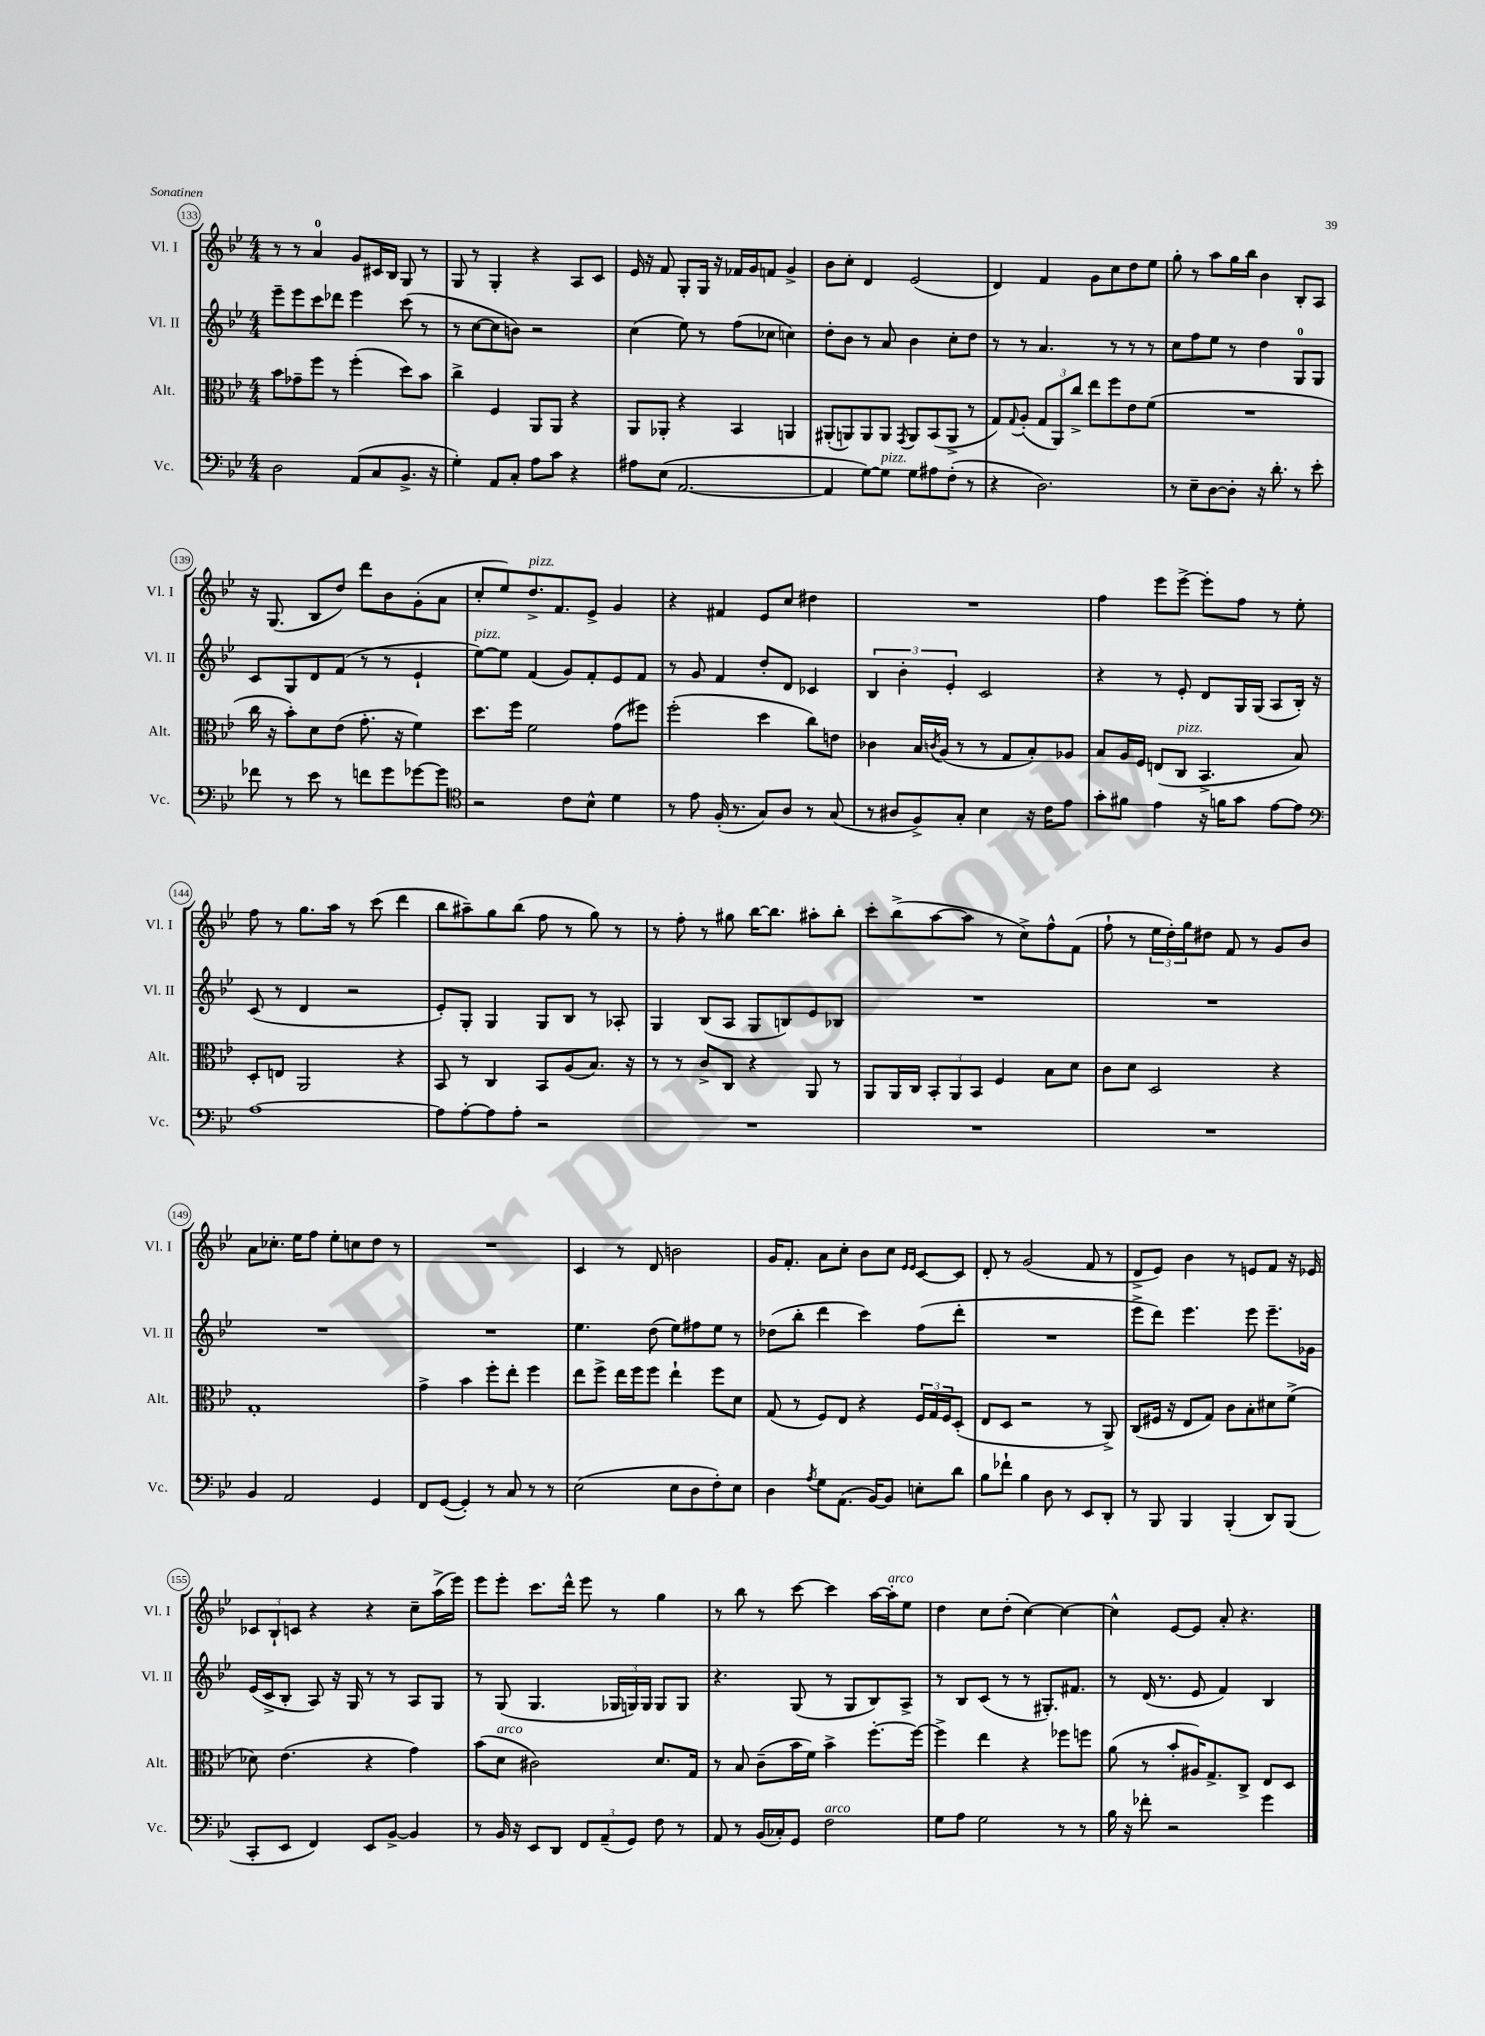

**kern	**kern	**kern	**kern
*part4	*part3	*part2	*part1
*staff4	*staff3	*staff2	*staff1
*I"Vc.	*I"Alt.	*I"Vl. II	*I"Vl. I
*I'Vc.	*I'Alt.	*I'Vl. II	*I'Vl. I
*clefF4	*clefC3	*clefG2	*clefG2
*k[b-e-]	*k[b-e-]	*k[b-e-]	*k[b-e-]
*M4/4	*M4/4	*M4/4	*M4/4
=133	=133	=133	=133
2D\	8b-\L	8eee-~\L	8r
.	8g-X~\	8eee-\	8r
.	8ff\J	8ccc\	4a/
.	8r	8ddd-X\J	.
(8AA/L	(4ff'\	4eee-\	8g/L
8C/	.	.	16c#X/L
.	.	.	16B-/JJ
8.BB-^/J	8dd\L)	(8ccc\	8G/
.	8b-\J	8r	8r
16r	.	.	.
=134	=134	=134	=134
4G'\)	4cc^\	8r	8G/
.	.	[8cc\L	8r
8AA/L	4F/	8cc\]	4G'/
8C'/J	.	8bn\J)	.
8A\L	8AA/L	2r	4r
8c\J	8AA/J	.	.
4r	4r	.	8A/L
.	.	.	8c/J
=135	=135	=135	=135
8A#X\L	8AA/L	(4cc\	16e-/
.	.	.	16r
(8E-\J	8AA-X'/J	.	8f/
[2.AA/	4r	8ee-\)	8G'/L
.	.	8r	16G/Jk
.	.	.	16r
.	4BB-/	(8ff\L	16f-X/LL
.	.	.	16g/J
.	.	8cc-X\J	8fn/J
.	4AAn/	4ccn\)	4g^/
=136	=136	=136	=136
4AA/]	(8AA#X'/L	8dd'\L	8b-\L
.	8AAn/)	8b-\J	8cc'\J
[8G\L)	8AA/	8r	4d/
!LO:TX:a:i:t=pizz.	!	!	!
8G\J]	8AA/J	8a/	.
.	8qGG/	.	.
8G\L	8AA/L	4b-\	(2e-/
8A#X\	(8BB-/	.	.
(8F'\J	8AA^/J	8cc'\L	.
8r	8r	8dd\J	.
=137	=137	=137	=137
4r	8G/L)	8r	4d/)
.	8qqG/	.	.
.	(8A'/J	8r	.
2.D\)	12G/L	4.a/	4f/
.	12AA/)	.	.
.	12cc^/J	.	.
.	8ee-\L	.	8g\L
.	8ff\	8r	8cc\
.	8e-\	8r	8dd\
.	(8f\J	8r	8ee-\J
=138	=138	=138	=138
8r	1r	8cc\L	8gg'\
8E-~\L	.	8ff\	8r
[8D\	.	8ee-\J	8aa\L
8D'\J]	.	8r	16gg\L
.	.	.	16bb-\JJ
16r	.	4dd\	4b-\
8.d'\	.	.	.
8r	.	8G/L	8B-'/L
8e-'\	.	8G/J	8A/J
!!LO:LB:g=z
=139	=139	=139	=139
8f-X\	16cc\	8c/L	16r
.	16r	.	(8.G/
8r	8b-'\L)	8G/	.
8e-\	8d\	8d/	8B-/L
8r	(8e-\J	(8f/J	8dd/J)
8fn\L	8.g'\	8r	8ddd\L
8g\	.	8r	8b-\
.	16r	.	.
[8g-X\	4f\)	4e-`/	(8g'\
8g-\J]	.	.	8a\J
=140	=140	=140	=140
*clefC4	*	*	*
!	!	!LO:TX:a:i:t=pizz.	!
2r	8.dd\L	[8ee-\L)	8cc'/L
.	.	8ee-\J]	8ee-/)
.	16ff\Jk	.	.
!	!	!	!LO:TX:a:i:t=pizz.
.	2f\	(4f/	8.dd^/
.	.	.	8.f/
8c\L	.	8g/L)	.
8B-^^\J	.	8f'/	8e-^/J
4d\	(8g\L	8e-/	4g/
.	8ff#X\J)	8f/J	.
=141	=141	=141	=141
8r	(2ff'\	8r	4r
8e-\	.	8g/	.
(16F'/	.	4f/	4f#X/
8.r	.	.	.
8G/L)	4dd\	8dd'/L	8e-/L
8A/J	.	8d/J	8cc/J
8r	8cc\L)	4c-X/	4dd#X\
(8G/	8en\J	.	.
=142	=142	=142	=142
8r	4c-X\	6B-/	1r
8A#X/L	.	.	.
.	.	6b-'\	.
8F^/)	16B-/LL	.	.
.	8qcn/	.	.
.	(16A/JJ	.	.
.	.	6e-'/	.
8G'/J	8r	.	.
4B-\	8r	2c/	.
.	8G/L	.	.
16r	8B-'/)	.	.
16c\KL	.	.	.
8e-\J	8A-X/J	.	.
=143	=143	=143	=143
8g'\L	8B-/L	4r	4ff\
8f#X\J	16A/L	.	.
.	16F/JJ	.	.
4e-\	(8En/L	8r	8eee-\L
!	!LO:TX:a:i:t=pizz.	!	!
.	8C/J	8e-'/	[8eee-^\J
16r	4.BB-^/	8d/L	8eee-'\L]
16fn\KL	.	.	.
8g\J	.	16G/L	8ff\J
.	.	(16G/JJ	.
[8e-\L	.	8A/L	8r
8e-\J]	8B-/)	16B-'/Jk)	8ee-'\
.	.	16r	.
!!LO:LB:g=z
=144	=144	=144	=144
*clefF4	*	*	*
[1A	8D'/L	(8c/	8ff\
.	8En/J	8r	8r
.	2AA/	4d/	8.gg\L
.	.	.	16aa\Jk
.	.	2r	8r
.	.	.	(8ccc\
.	4r	.	4ddd\
=145	=145	=145	=145
8A\L]	8BB-/	8e-'/L)	8bb-\L
[8A'\	8r	8G'/J	8aa#X~\)
8A\]	4C/	4G/	8gg\
8A'\J	.	.	(8bb-\J
2r	8BB-/L	8G/L	8ff\
.	(8A/	8B-/J	8r
.	8.B-/J)	8r	8gg\)
.	.	8A-X'/	8r
.	16r	.	.
=146	=146	=146	=146
1r	8r	4G/	8r
.	8r	.	8ff'\
.	8c^/L	(8B-/L	8r
.	8C/J	8A/J	8gg#X\
.	4r	8G/L	[16bb-\KL
.	.	.	8.bb-\J]
.	.	8Bn/)	.
.	8AA/	8e-/	8aa#X'\L
.	8r	8B-X/J	8bb-'\J
=147	=147	=147	=147
1r	8AA/L	1r	8ccc'\L
.	16AA/L	.	(8bb-^\
.	16C/JJ	.	.
.	12BB-'/L	.	[8aa\
.	12AA/	.	.
.	.	.	8aa\J]
.	12BB-/J	.	.
.	4F/	.	8r
.	.	.	8cc^\L)
.	8B-\L	.	8ff^^\
.	8d\J	.	(8f\J
=148	=148	=148	=148
1r	8c\L	1r	8ff`\
.	8d\J	.	8r
.	2D/	.	24ee-\LL
.	.	.	24dd'\)
.	.	.	24gg\J
.	.	.	8dd#X\J
.	.	.	8f/
.	.	.	8r
.	4r	.	8g/L
.	.	.	8b-/J
!!LO:LB:g=z
=149	=149	=149	=149
4BB-/	1G'	1r	8a\L
.	.	.	8.cc-X'\J
2AA/	.	.	.
.	.	.	16ee-\KL
.	.	.	8ff\J
.	.	.	8ee-'\L
.	.	.	8ccn\
4GG/	.	.	8dd\J
.	.	.	8r
=150	=150	=150	=150
8FF/L	4g^\	1r	1r
([8GG/J	.	.	.
4GG'/])	4b-\	.	.
8r	8ff'\L	.	.
8C/	8ee-'\J	.	.
8r	4ff\	.	.
8r	.	.	.
=151	=151	=151	=151
(2E-\	8ee-\L	4.ee-\	4c/
.	8ff^\J	.	.
.	16ee-\LL	.	8r
.	16ff\J	.	.
.	8ff\J	(8dd\	8d/
8E-\L	4ee-`\	8ee-\L)	2bn\
8D\	.	8ff#X\	.
8F'\)	8ff\L	8ee-\J	.
8E-\J	8d\J	8r	.
=152	=152	=152	=152
4D\	(8G/	(8dd-X\L	16g/KL
.	.	.	8.f'/J
.	8r	8bb-'\J	.
8qA/	.	.	.
8G\L	8F/L)	4ddd\	8a\L
(8.AA\J	8E-/J	.	8cc'\J
.	4r	4ccc\)	8b-\L
[16BB-/KL)	.	.	.
8BB-/J]	.	.	8cc\J
.	.	.	16qqe-/LL
.	.	.	16qqe-/JJ
8En'\L	24F/LL	(8ff\L	[8c/L
.	24G/	.	.
.	24F/J	.	.
8d\J	(8D'/J	8ddd'\J	8c/J]
=153	=153	=153	=153
8B-\L	8E-/L	1r	8d'/
8f-X`\J	8D/J	.	8r
4B-\	2r	.	(2g/
8D\	.	.	.
8r	.	.	.
8EE-/L	8r	.	8f/
8DD'/J	8AA^/)	.	8r
=154	=154	=154	=154
8r	(8C/L	8eee-^\L	8d^/L
8BBB-/	16F#X/Jk	8ddd\J)	8e-/J)
.	16r	.	.
4BBB-/	8E-/L	4.eee-\	4b-\
.	8G/J)	.	.
(4BBB-'/	8c\L	.	8r
.	8B-'\	8eee-\	8en/L
8DD/L)	8d#X\	8.eee-~\L	8f/J
(8BBB-/J	(8f^\J	.	16r
.	.	16g-X\Jk	16e-X/
!!LO:LB:g=z
=155	=155	=155	=155
8CC'/L	8d-X\)	(16e-/LL	12c-X/L
.	.	16c^/J	.
.	.	.	12B-`/
8EE-/J	(4.e-\	8B-'/J	.
.	.	.	12cn/J
4FF/)	.	8A/)	4r
.	.	16r	.
.	.	16G/	.
8EE-/L	4r	8r	4r
[8BB-^/J	.	8r	.
4BB-/]	4g\)	8A/L	8cc~\L
.	.	8G/J	(16aa^\L
.	.	.	16eee-\JJ)
=156	=156	=156	=156
8r	(8b-\L	8r	8eee-\L
!	!LO:TX:a:i:t=arco	!	!
16BB-/	8d\J	(8G/	8eee-'\J
16r	.	.	.
8EE-/L	2c#X\)	4.G/	8.ccc\L
8DD/J	.	.	.
.	.	.	16ddd^^\Jk
12FF/L	.	.	8eee-\
(12AA~/	.	.	.
.	.	24G-X/LL	8r
12GG/J)	.	24Gn/)	.
.	.	24G/JJ	.
8F\	8.d/L	8G/L	4gg\
8r	.	8G/J	.
.	16G/Jk	.	.
=157	=157	=157	=157
8AA/	8r	4.r	8r
8r	8B-/	.	8bb-\
(16BB-/LL	(8c~\L	.	8r
16C-X'/J)	.	.	.
8GG/J	16b-\L	(8G/	[8ccc\
.	16f\JJ)	.	.
!LO:TX:a:i:t=arco	!	!	!
2F\	4b-^\	8r	4ccc\]
.	.	8G/L	.
.	[8.ff'\L	8B-/)	[16aa\LL
!	!	!	!LO:TX:a:i:t=arco
.	.	.	16aa'\J]
.	.	8A^/J	8ee-\J
.	16ff\Jk_	.	.
=158	=158	=158	=158
8G\L	4ff^\]	8r	4dd\
8A\J	.	8B-/L	.
2G\	4ee-\	(8c/J	8cc\L
.	.	8r	(8dd'\J
.	4r	8r	[4cc\)
.	.	8.G#X'/L)	.
8r	8ff-X\L	.	4cc\_
.	.	8.f#X/J	.
8r	8ffn\J	.	.
=159	=159	=159	=159
16B-\	(8a\	8r	4cc^^\]
16r	.	.	.
8f-X'\	8r	(16d/	.
.	.	8.r	.
2r	8b-'/L	.	[8e-/L
.	16A#X/K)	8e-/	8e-/J]
.	8.G^/	.	.
.	.	4f/)	8a'/
.	8C^/J	.	4.r
4g\	8E-/L	4B-/	.
.	8D/J	.	.
==	==	==	==
*-	*-	*-	*-
